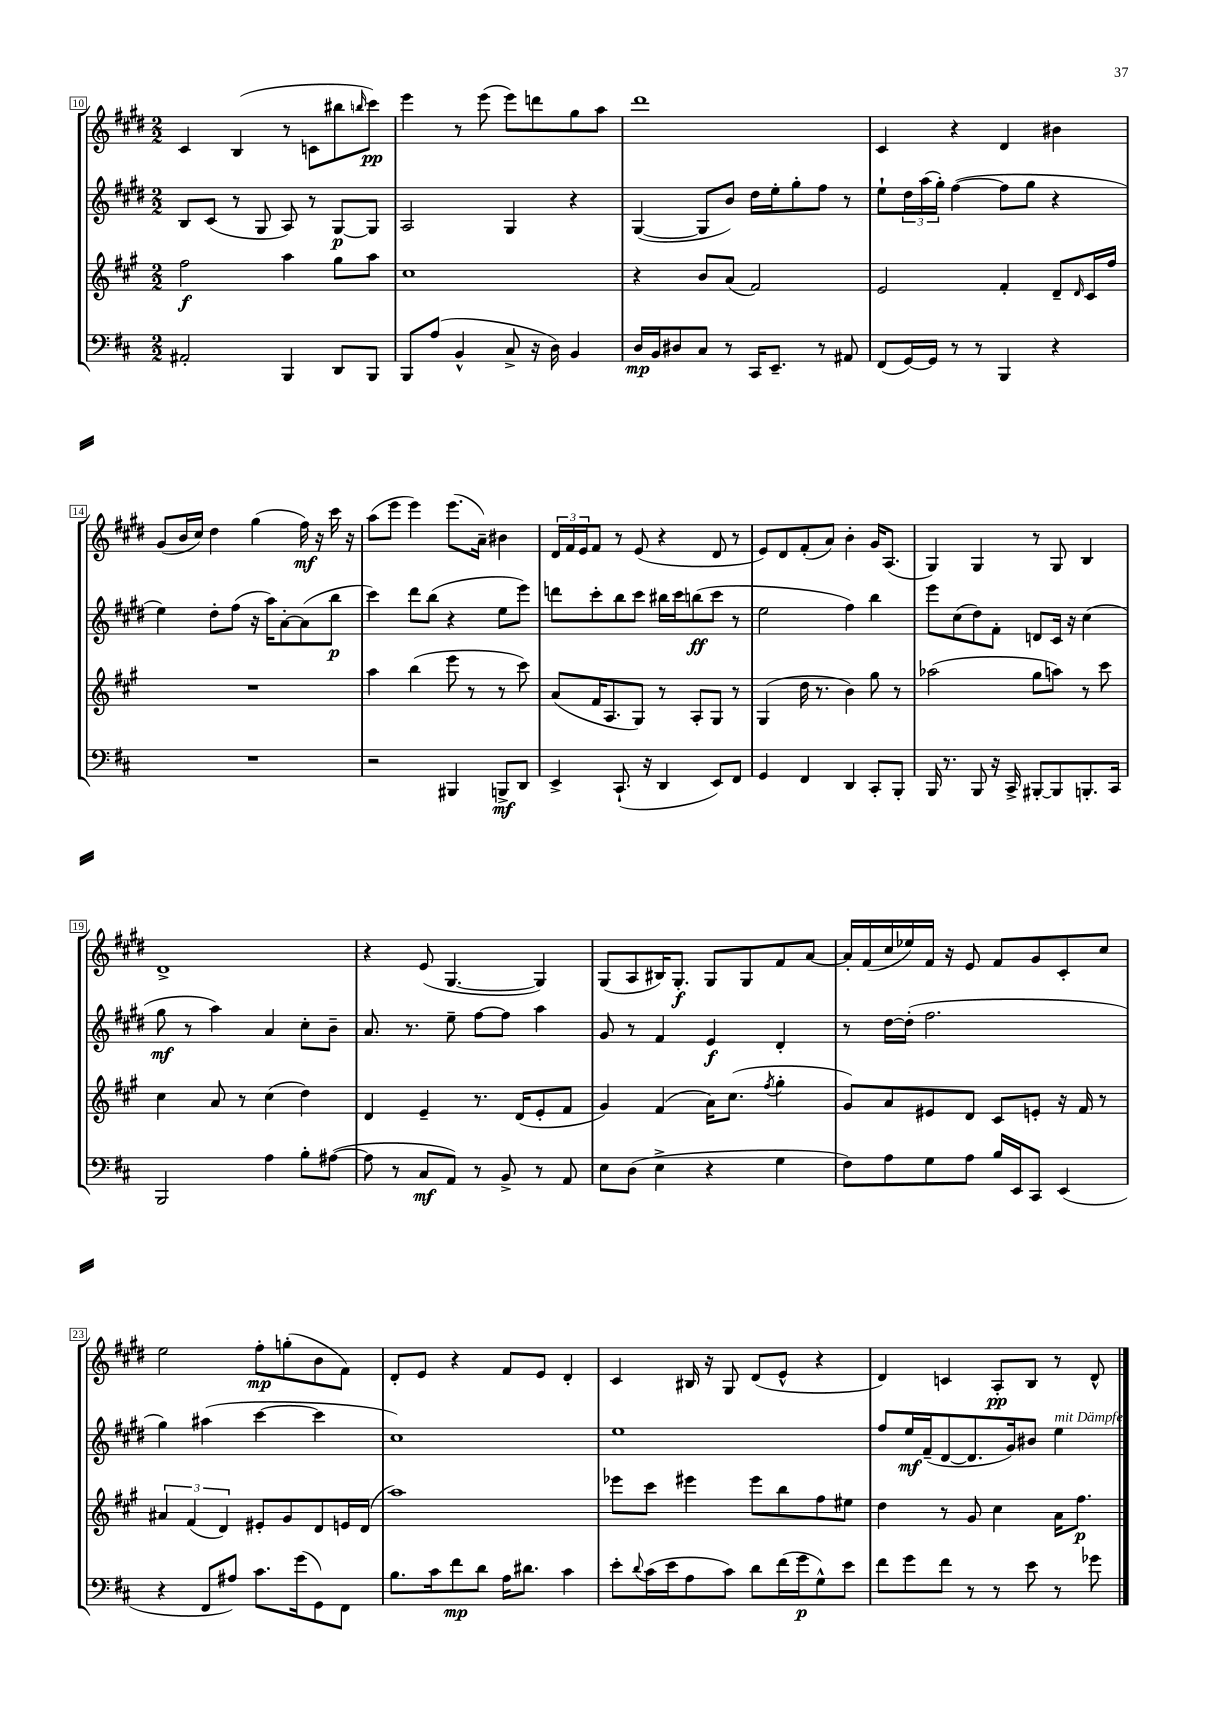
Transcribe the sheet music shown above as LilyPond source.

<<
\new StaffGroup <<
\new Staff = "s0" {
    \clef treble \key e \major \numericTimeSignature \time 2/2
    cis'4 b4( r8 c'8 bis''8 \grace { b''16 } cis'''8\pp) |
    e'''4 r8 e'''8( e'''8) d'''8 gis''8 a''8 |
    dis'''1 |
    cis'4 r4 dis'4 bis'4 |
    gis'8( b'16 cis''16) dis''4 gis''4( fis''16\mf) r16 cis'''16 r16 |
    a''8( e'''8 e'''4) e'''8.( a'16--) bis'4 |
    \tuplet 3/2 { dis'16 fis'16 e'16 } fis'8 r8 e'8( r4 dis'8 r8 |
    e'8) dis'8 fis'8-.( a'8) b'4-. gis'16 a8.( |
    gis4) gis4 r8 gis8 b4 |
    dis'1-> |
    r4 e'8( gis4.~ gis4) |
    gis8( a8 bis16) gis8.-.\f gis8 gis8 fis'8 a'8~ |
    a'16-. fis'16( cis''16 ees''16) fis'16 r16 e'8 fis'8 gis'8 cis'8-. cis''8 |
    e''2 fis''8-.\mp g''8-.( b'8 fis'8) |
    dis'8-. e'8 r4 fis'8 e'8 dis'4-. |
    cis'4 bis16 r16 gis8 dis'8( e'8-^ r4 |
    dis'4) c'4 a8-.\pp b8 r8 dis'8-^ \bar "|." |
}
\new Staff = "s1" {
    \clef treble \key e \major \numericTimeSignature \time 2/2
    b8 cis'8( r8 gis8 a8) r8 gis8~\p gis8 |
    a2 gis4 r4 |
    gis4~( gis8 b'8) dis''16 e''16-. gis''8-. fis''8 r8 |
    e''8-! \tuplet 3/2 { dis''16 a''16( gis''16-.) } fis''4~( fis''8 gis''8 r4 |
    e''4) dis''8-. fis''8( r16 a''16) a'8~-. a'8( b''8\p |
    cis'''4) dis'''8 b''8( r4 e''8 e'''8) |
    d'''8 cis'''8-. b''8 cis'''8 bis''16 cis'''16 b''8\ff( cis'''8 r8 |
    e''2 fis''4) b''4 |
    e'''8 cis''8( dis''8) fis'8-. d'8 cis'16 r16 cis''4( |
    gis''8\mf r8 a''4) a'4 cis''8-. b'8-- |
    a'8. r8. e''8-- fis''8~ fis''8 a''4 |
    gis'8 r8 fis'4 e'4\f dis'4-. |
    r8 dis''16~ dis''16-.( fis''2. |
    gis''4) ais''4( cis'''4~ cis'''4 |
    cis''1) |
    e''1 |
    fis''8 e''16\mf fis'16--( dis'8~ dis'8. gis'16) bis'8 e''4^\markup { \italic "mit Dämpfer" } \bar "|." |
}
\new Staff = "s2" {
    \clef treble \key a \major \numericTimeSignature \time 2/2
    fis''2\f a''4 gis''8 a''8 |
    cis''1 |
    r4 b'8 a'8( fis'2) |
    e'2 fis'4-. d'8-- \grace { d'16 } cis'16 fis''16 |
    R1 |
    a''4 b''4( e'''8 r8 r8 cis'''8) |
    a'8( fis'16 a8. gis8) r8 a8-. gis8 r8 |
    gis4( d''16 r8. b'4) gis''8 r8 |
    aes''2( gis''8 a''8) r8 cis'''8 |
    cis''4 a'8 r8 cis''4( d''4) |
    d'4 e'4-- r8. d'16( e'8-. fis'8 |
    gis'4) fis'4( a'16) cis''8.( \acciaccatura { fis''8 } gis''4-. |
    gis'8) a'8 eis'8 d'8 cis'8 e'8-. r16 fis'16 r8 |
    \tuplet 3/2 { ais'4 fis'4( d'4) } eis'8-. gis'8 d'8 e'16 d'16( |
    a''1) |
    ees'''8 cis'''8 eis'''4 eis'''8 b''8 fis''8 eis''8 |
    d''4 r8 gis'8 cis''4 a'16 fis''8.\p \bar "|." |
}
\new Staff = "s3" {
    \clef bass \key d \major \numericTimeSignature \time 2/2
    ais,2-. b,,4 d,8 b,,8 |
    b,,8 a8( b,4-^ cis8-> r16 d16) b,4 |
    d16\mp b,16 dis8 cis8 r8 cis,16 e,8.-- r8 ais,8 |
    fis,8( g,16~) g,16 r8 r8 b,,4 r4 |
    R1 |
    r2 bis,,4 b,,8->\mf d,8 |
    e,4-> cis,8.-!( r16 d,4 e,8) fis,8 |
    g,4 fis,4 d,4 cis,8-. b,,8-. |
    b,,16 r8. b,,8 r16 cis,16-> bis,,8~-. bis,,8 b,,8.-. cis,16 |
    b,,2 a4 b8-. ais8~( |
    ais8 r8 cis8\mf a,8) r8 b,8-> r8 a,8 |
    e8 d8( e4-> r4 g4 |
    fis8) a8 g8 a8 b16 e,16 cis,8 e,4( |
    r4 fis,8 ais8) cis'8. g'16( g,8) fis,8 |
    b8. cis'16 fis'8\mp d'8 a16 dis'8. cis'4 |
    e'8-. \appoggiatura { d'8 } cis'16( e'16 a8 cis'8) d'8 fis'16( g'16\p g8-^) e'8 |
    fis'8 g'8 fis'8 r8 r8 e'8 r8 ges'8 \bar "|." |
}
>>
>>
\layout { \context { \Score currentBarNumber = #10 \override BarNumber.stencil = #(make-stencil-boxer 0.1 0.3 ly:text-interface::print) } }
